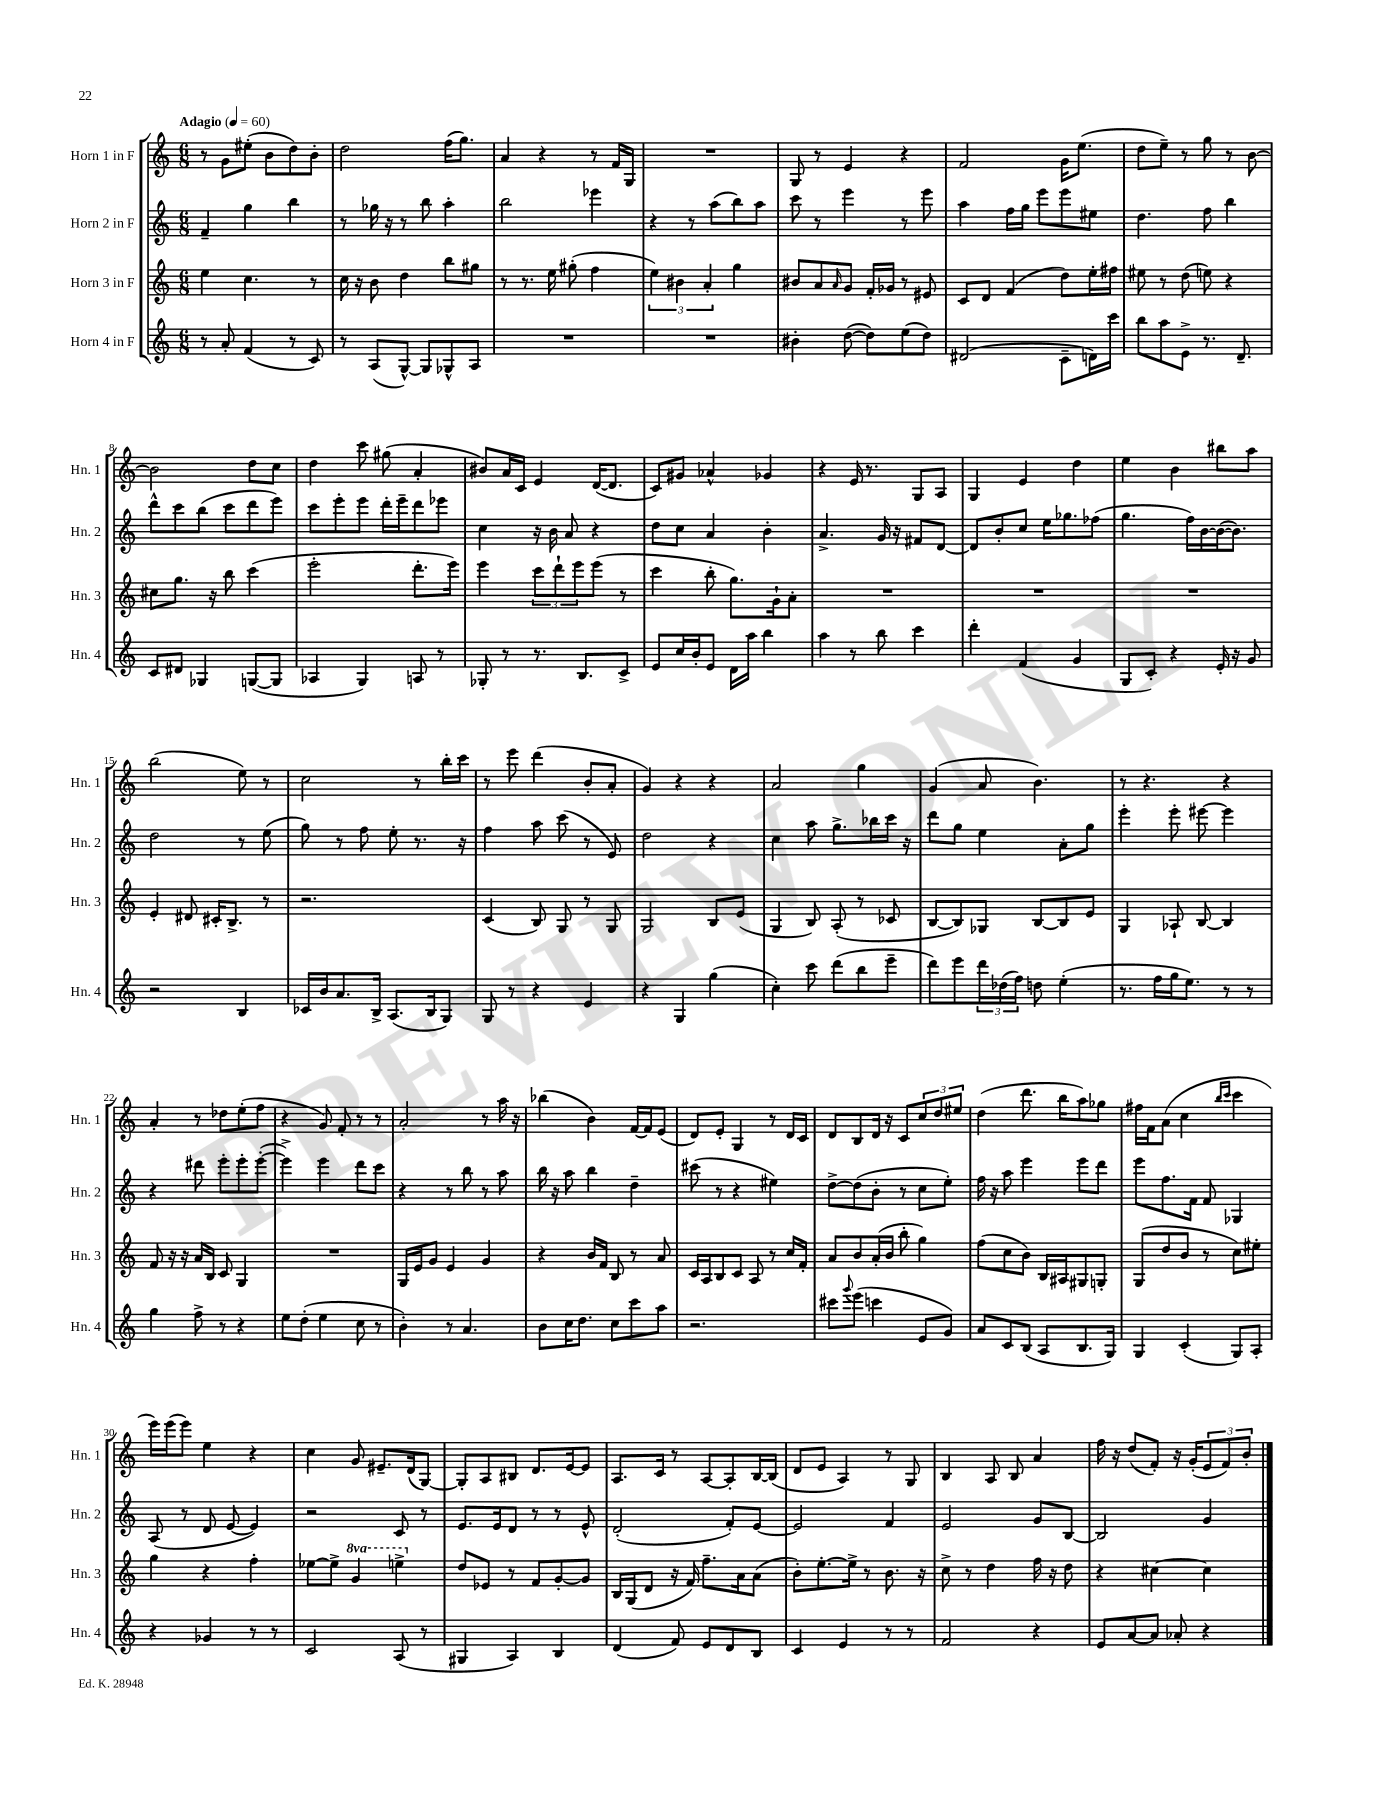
<<
\new StaffGroup <<
\new Staff = "s0" \with { instrumentName = "Horn 1 in F" shortInstrumentName = "Hn. 1" } {
    \clef treble \key c \major \numericTimeSignature \time 6/8 \tempo "Adagio" 4 = 60
    r8 g'8 eis''8-.( b'8 d''8) b'8-. |
    d''2 f''16( g''8.) |
    a'4 r4 r8 f'16 g16 |
    R2. |
    g8 r8 e'4 r4 |
    f'2 g'16 e''8.( |
    d''8 e''8--) r8 g''8 r8 b'8~ |
    b'2 d''8 c''8 |
    d''4 c'''8 gis''8( a'4-. |
    bis'8) a'16 c'16 e'4 d'16~( d'8. |
    c'8) gis'8 aes'4-^ ges'4 |
    r4 e'16 r8. g8 a8 |
    g4 e'4 d''4 |
    e''4 b'4 bis''8 a''8 |
    b''2( e''8) r8 |
    c''2 r8 b''16-. c'''16 |
    r8 e'''8 d'''4( b'8-. a'8-. |
    g'4) r4 r4 |
    a'2 g''4 |
    g'4( a'8 b'4.) |
    r8 r4. r4 |
    a'4-. r8 des''8 e''8-.( f''8 |
    r4 g'8) f'8-. r8 r8 |
    a'2-. r8 a''16 r16 |
    bes''4( b'4) f'16~ f'16 e'8( |
    d'8) e'8-. g4 r8 d'16 c'16 |
    d'8 b8 d'16 r16 c'8 \tuplet 3/2 { c''8 d''8 eis''8 } |
    d''4( d'''8. b''16 a''8) ges''8 |
    fis''16 f'16 a'8( c''4 \grace { b''16 c'''16 } c'''4 |
    e'''16) e'''16( e'''8) e''4 r4 |
    c''4 g'8 eis'8.-- d'16( g8~) |
    g8-. a8 bis8 d'8. e'16~ e'8 |
    a8. c'16 r8 a8~ a8-. b16~ b16( |
    d'8 e'8 a4) r8 g8 |
    b4 a8 b8 a'4 |
    f''16 r16 d''8( f'8-.) r16 g'16-.( \tuplet 3/2 { e'8 f'8) b'8-. } \bar "|." |
}
\new Staff = "s1" \with { instrumentName = "Horn 2 in F" shortInstrumentName = "Hn. 2" } {
    \clef treble \key c \major \numericTimeSignature \time 6/8
    f'4-- g''4 b''4 |
    r8 ges''16 r16 r8 b''8 a''4-. |
    b''2 ees'''4 |
    r4 r8 a''8( b''8) a''8 |
    c'''8 r8 e'''4 r8 e'''8 |
    a''4 f''16 g''16 e'''8 e'''8 eis''8 |
    d''4. f''8 b''4 |
    d'''8-^ c'''8 b''8( c'''8 d'''8 e'''8) |
    c'''8 e'''8-. e'''8 d'''16-. e'''16-- d'''8 ees'''8 |
    c''4 r16 b'16 a'8 r4 |
    d''8 c''8 a'4 b'4-. |
    a'4.-> g'16 r16 fis'8 d'8~ |
    d'8 b'8-. c''8 e''16 ges''8. fes''8( |
    g''4. f''16) b'16~ b'16~( b'8.) |
    d''2 r8 e''8( |
    g''8) r8 f''8 e''8-. r8. r16 |
    f''4 a''8 c'''8( r8 e'8) |
    d''2 r4 |
    c''4 a''8 g''8.-> bes''16 c'''16 r16 |
    d'''8 g''8 e''4 a'8-. g''8 |
    e'''4-. e'''8-. eis'''8~ eis'''4 |
    r4 dis'''8 e'''8-. e'''8-. e'''8~-.( |
    e'''4->) e'''4 d'''8 c'''8 |
    r4 r8 b''8 r8 a''8 |
    b''16 r16 a''8 b''4 d''4-- |
    cis'''8( r8 r4 eis''4) |
    d''8~-> d''8( b'8-. r8 c''8 e''8-.) |
    f''16 r16 a''8 e'''4 e'''8 d'''8 |
    e'''8 f''8. f'16 f'8 ges4 |
    a8( r8 d'8 e'8~ e'4) |
    r2 c'8 r8 |
    e'8. e'16 d'8 r8 r8 e'8-^ |
    d'2-.( f'8-.) e'8~ |
    e'2 f'4 |
    e'2 g'8 b8~ |
    b2 g'4 \bar "|." |
}
\new Staff = "s2" \with { instrumentName = "Horn 3 in F" shortInstrumentName = "Hn. 3" } {
    \clef treble \key c \major \numericTimeSignature \time 6/8 \set Staff.ottavationMarkups = #ottavation-simple-ordinals
    e''4 c''4. r8 |
    c''16 r16 b'8 d''4 b''8 gis''8 |
    r8 r8. e''16 gis''8-.( f''4 |
    \tuplet 3/2 { e''4) bis'4 a'4-. } g''4 |
    bis'8 a'8 \grace { a'16 } g'8 f'16-. ges'16 r8 eis'8 |
    c'8 d'8 f'4( d''8) e''16-. fis''16 |
    eis''8 r8 d''8( e''8) r4 |
    cis''8 g''8. r16 b''8 c'''4( |
    e'''2-. d'''8.-. e'''16) |
    e'''4 \tuplet 3/2 { c'''8 d'''8-! e'''8 } e'''8( r8 |
    c'''4 b''8-. g''8.) g'16-! a'8-. |
    R2. |
    R2. |
    R2. |
    e'4-. dis'8 cis'16-. b8.-> r8 |
    r2. |
    c'4( b8) g8 r8 g8 |
    g2 b8 e'8( |
    g4 b8) a8-.( r8 ces'8 |
    b8~ b8) ges8 b8~ b8 e'8 |
    g4 aes8-! b8~ b4 |
    f'8 r16 r16 a'16 b16 c'8 g4 |
    R2. |
    g16 e'16 g'8 e'4 g'4 |
    r4 b'16 f'16 b8 r8 a'8 |
    c'16 a16 b8 c'8 a8 r8 c''16 f'16-. |
    a'8 b'8 a'16-.( b'16 b''8-. g''4) |
    f''8( c''8 b'8) b16 ais16 gis8 g8-. |
    g8( d''8 b'8 r8 c''8) eis''8-. |
    g''4 r4 f''4-. |
    ees''8~ ees''8-> \ottava #1 g''4 e'''!4-> \ottava #0 |
    d''8 ees'8 r8 f'8 g'8~-. g'8 |
    b16 g16( d'8 r16 f'16) f''8.-- a'16 a'8( |
    b'8-.) e''8.~-. e''16-> r8 b'8. r16 |
    c''8-> r8 d''4 f''16 r16 d''8 |
    r4 cis''4~ cis''4 \bar "|." |
}
\new Staff = "s3" \with { instrumentName = "Horn 4 in F" shortInstrumentName = "Hn. 4" } {
    \clef treble \key c \major \numericTimeSignature \time 6/8
    r8 a'8-. f'4( r8 c'8) |
    r8 a8( g8~-^) g8 ges8-^ a8 |
    R2. |
    R2. |
    bis'4-. d''8~( d''8) e''8( d''8) |
    dis'2( c'8-- d'16) c'''16 |
    b''8 a''8 e'8-> r8. d'8.-- |
    c'8 dis'8 ges4 g8~( g8 |
    aes4 g4) a8 r8 |
    ges8-. r8 r8. b8. c'8-> |
    e'8 c''16 b'16-. e'8 d'16 a''16 b''4 |
    a''4 r8 b''8 c'''4 |
    d'''4-. f'4( g'4 |
    g8 c'8-.) r4 e'16-. r16 g'8 |
    r2 b4 |
    ces'16 b'16 a'8. b16-> a8.( b16 g8) |
    g8 r8 r4 e'4 |
    r4 g4 g''4( |
    c''4-.) c'''8 d'''8( b''8 e'''8-- |
    d'''8) e'''8 \tuplet 3/2 { d'''16 des''16( f''16) } d''8 e''4-.( |
    r8. f''16 g''16 e''8.) r8 r8 |
    g''4 f''8-> r8 r4 |
    e''8 d''8-.( e''4 c''8 r8 |
    b'4-.) r8 a'4. |
    b'8 c''16 d''8. c''8 c'''8 a''8 |
    r2. |
    cis'''8 \appoggiatura { g'''8 } e'''8( c'''4 e'8 g'8) |
    a'8 c'8 b8( a8 b8. g16) |
    g4 c'4-.( g8) a8-. |
    r4 ges'4 r8 r8 |
    c'2 a8( r8 |
    gis4 a4) b4 |
    d'4( f'8) e'8 d'8 b8 |
    c'4 e'4 r8 r8 |
    f'2 r4 |
    e'8 a'8~ a'8 aes'8-. r4 \bar "|." |
}
>>
>>
